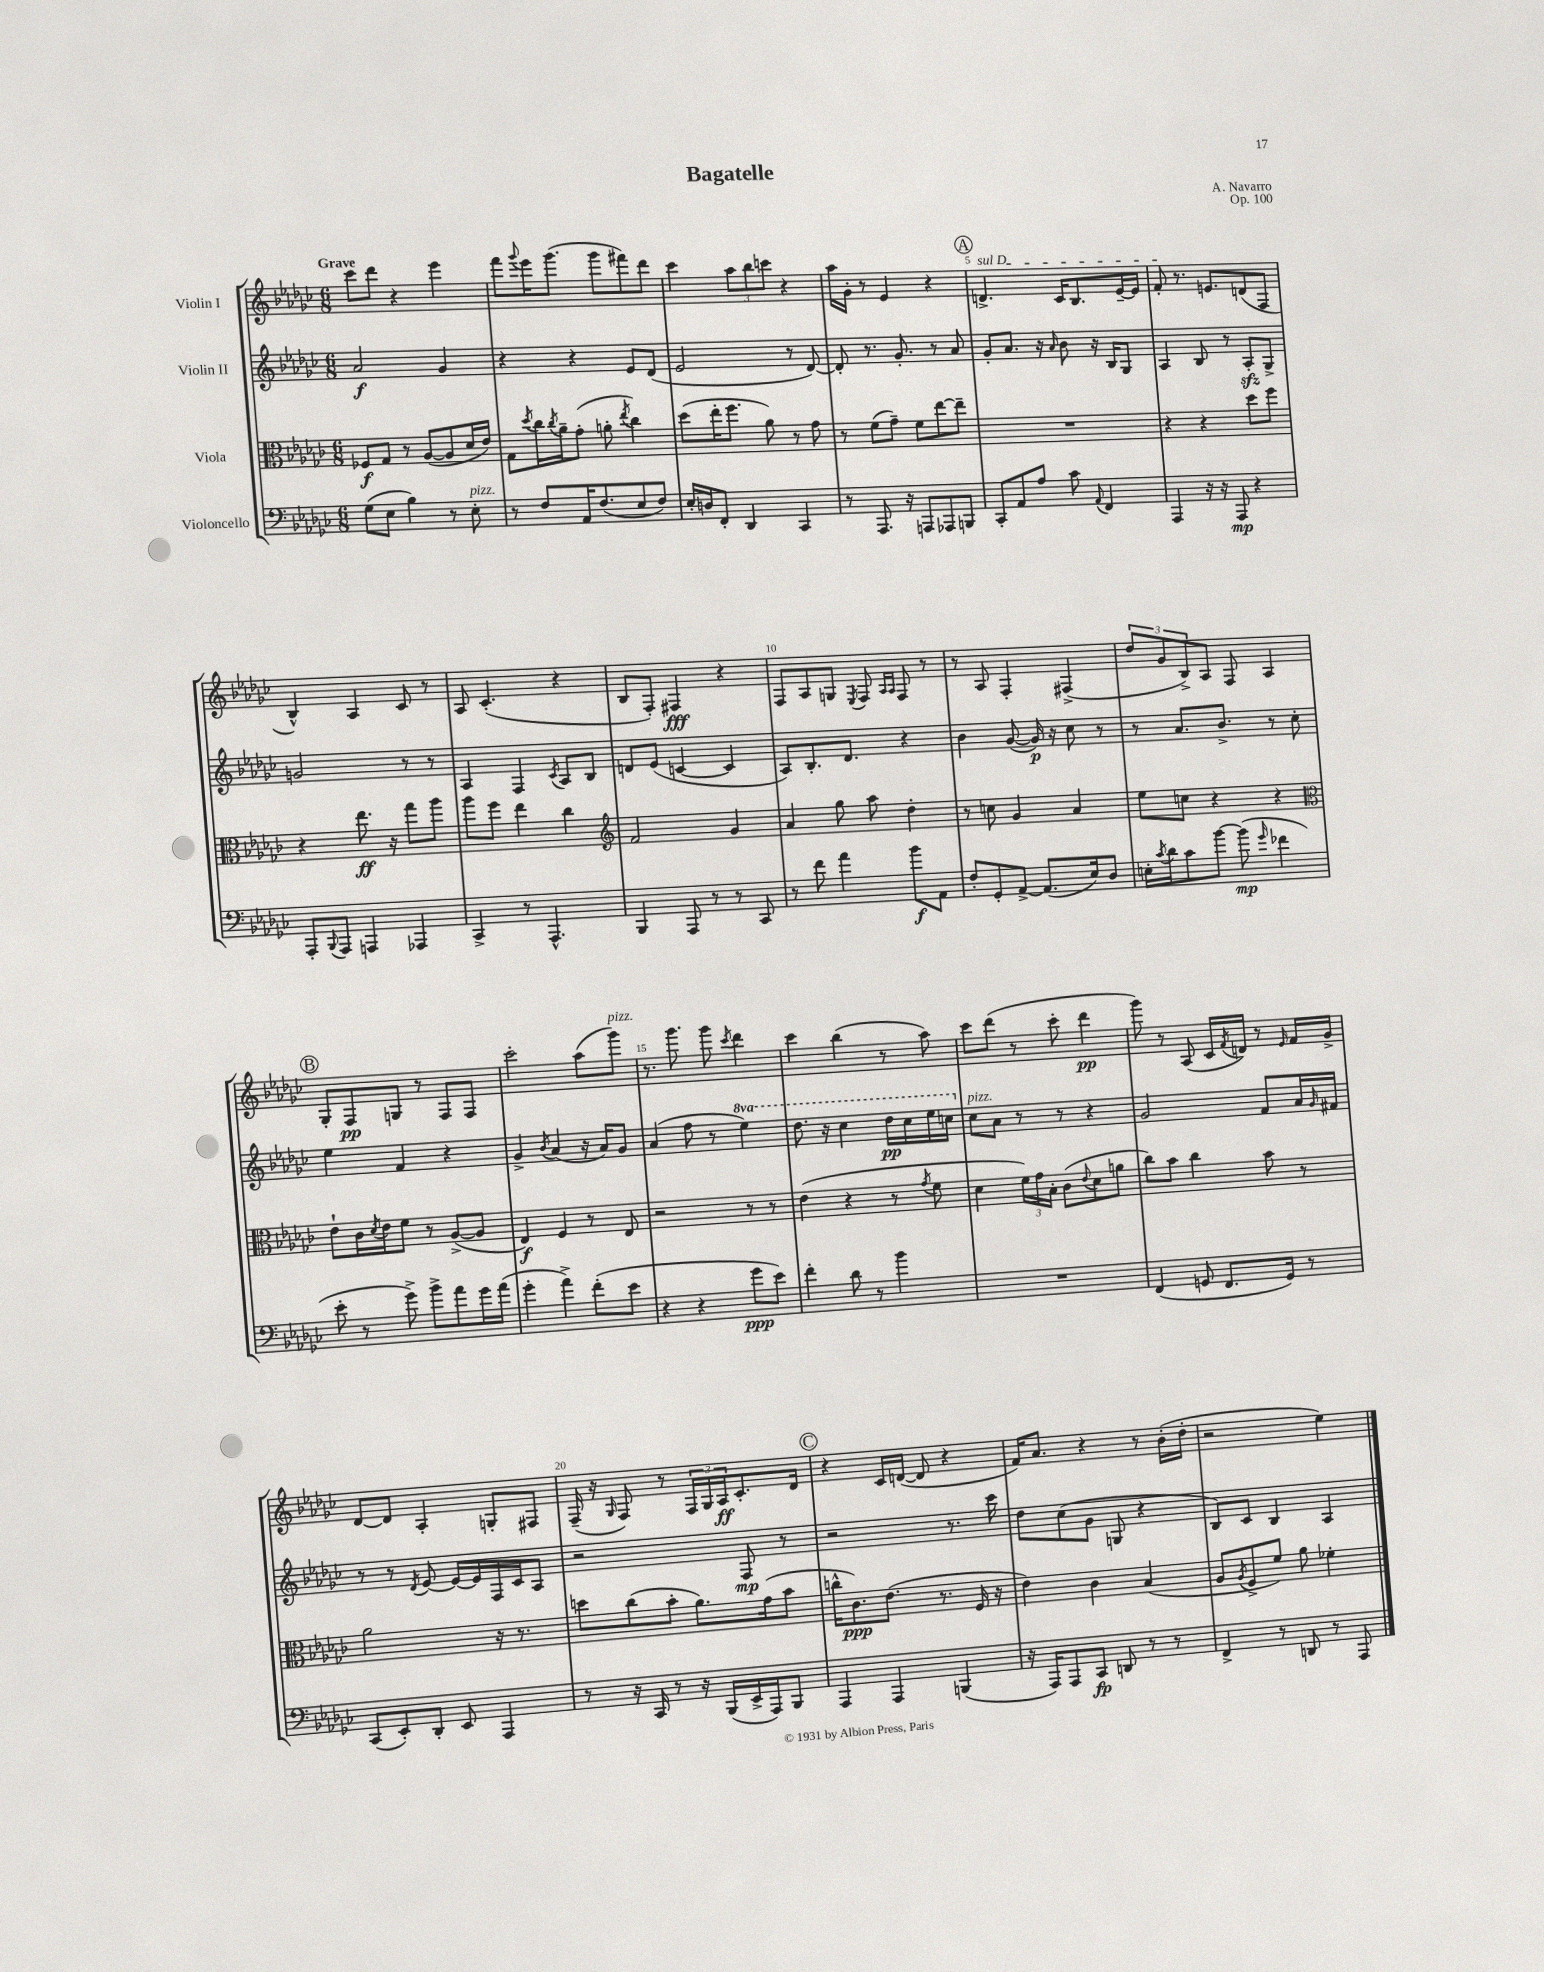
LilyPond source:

\header { title = "Bagatelle" composer = "A. Navarro" opus = "Op. 100" }
<<
\new StaffGroup <<
\new Staff = "s0" \with { instrumentName = "Violin I" } {
    \clef treble \key ges \major \numericTimeSignature \time 6/8 \tempo "Grave"
    ces'''8 des'''8 r4 ees'''4 |
    f'''8 \appoggiatura { ges'''8 } ees'''16 ges'''8.( ges'''8 fis'''8) des'''8 |
    ces'''4 \tuplet 3/2 { aes''8 bes''8 c'''8 } r4 |
    aes''16 ges'16-. r8 ees'4 r4 |
    \mark \markup { \circle "A" } \once \override TextSpanner.bound-details.left.text = \markup { \italic "sul D" } d'4.->\startTextSpan ces'16 bes8. ees'16~-- ees'16 |
    f'8-.\stopTextSpan r8. e'8. d'8( f8 |
    bes4-^) aes4 ces'8 r8 |
    aes8 ces'4.-.( r4 |
    bes8 f8-.) fis4\fff r4 |
    f8 aes8 g8 \acciaccatura { ees8 } f8 \grace { aes16 aes16 } f8 r8 |
    r8 aes8 f4-. fis4->( |
    \tuplet 3/2 { des''8 ges'8 bes8->) } aes8 f8 aes4 |
    \mark \markup { \circle "B" } ges8-. f8\pp g8 r8 f8 f8 |
    ces'''2-. aes''8( ges'''8^\markup { \italic "pizz." }) |
    r8. ges'''8. ges'''8 \acciaccatura { ces'''8 } des'''4 |
    ces'''4 bes''4( r8 aes''8) |
    ces'''8 des'''8( r8 ces'''8-. des'''4\pp |
    ges'''8) r8 aes8( ces'16 \acciaccatura { f'8 } d'16) r8 \grace { ees'16 } f'16 ges'16-> |
    des'8~ des'8 aes4-. g8-. fis8 |
    f16--( r16 \grace { ges16 } f8) r8 \tuplet 3/2 { f16 ges16 aes16\ff } ces'8.-. des'16 |
    \mark \markup { \circle "C" } r4 ces'16 d'16~( d'8 r4 |
    f'16) aes'8. r4 r8 bes'16-.( des''16-. |
    r2 ees''4) \bar "|." |
}
\new Staff = "s1" \with { instrumentName = "Violin II" } {
    \clef treble \key ges \major \numericTimeSignature \time 6/8 \set Staff.ottavationMarkups = #ottavation-simple-ordinals
    aes'2\f ges'4 |
    r4 r4 ees'8 des'8( |
    ees'2 r8 des'8~) |
    des'8-. r8. ges'8.-. r8 aes'8 |
    \mark \markup { \circle "A" } ges'8-. aes'8. r16 \grace { aes'16 } bes'8 r16 bes16 ges8 |
    aes4 bes8 r8 aes8-.\sfz ges8-> |
    g'2 r8 r8 |
    aes4 f4 \acciaccatura { ces'8 } aes8 bes8 |
    d'8 ees'8( c'4~ c'4 |
    aes8) bes8.-. des'8. r4 |
    bes'4 ges'8~( ges'16\p) r16 ces''8 r8 |
    r8 aes'8. bes'8.-> r8 ces''8-. |
    \mark \markup { \circle "B" } ees''4 f'4 r4 |
    ges'4-> \acciaccatura { bes'8 } aes'4( r16 aes'16) ges'8 |
    aes'4( f''8 r8 \ottava #1 ees'''4) |
    des'''8. r16 ces'''4 des'''16\pp ces'''16 ees'''16 c'''16 \ottava #0 |
    ces''8^\markup { \italic "pizz." } aes'8 r8 r8 r4 |
    ges'2 f'8 aes'16 \grace { ges'16 } fis'16 |
    r8 r8 \acciaccatura { des'8 } ees'8~ ees'16~ ees'16 f16 ces'16 aes8 |
    r2 f8\mp r8 |
    \mark \markup { \circle "C" } r2 r8. ces'''16 |
    des''8 ces''8( ges'8 g8 r4 |
    bes8) ces'8 bes4 aes4 \bar "|." |
}
\new Staff = "s2" \with { instrumentName = "Viola" } {
    \clef alto \key ges \major \numericTimeSignature \time 6/8
    fes8\f ges8 r8 aes8~( aes8 des'16 ees'16) |
    ges8 \acciaccatura { des''8 } ces''16 \acciaccatura { ces''8 } aes'16-- ges'8-.( a'8-. \acciaccatura { ees''8 } ces''4) |
    des''8( ees''16-. f''8. aes'8) r8 ges'8 |
    r8 f'8( ges'8--) f'8 ees''8~ ees''8-- |
    \mark \markup { \circle "A" } R2. |
    r4 r4 des''8 f''8 |
    r4 ees''8.\ff r16 ges''8 aes''8 |
    aes''8 f''8 ees''4 ces''4 |
    \clef treble f'2 ges'4 |
    aes'4 ges''8 aes''8 des''4-. |
    r8 c''8 ges'4 aes'4 |
    ees''8 c''8 r4 r4 |
    \mark \markup { \circle "B" } \clef alto ees'8-! ces'16 \acciaccatura { des'8 } ees'16 f'8 r8 aes8~->( aes8 |
    ees4\f) f4 r8 ees8 |
    r2 r8 r8 |
    ees'4( r4 r8 \acciaccatura { ges'8 } f'8 |
    des'4 \tuplet 3/2 { f'16) ges'16 bes16-. } ces'8( \appoggiatura { ees'8 } des'8 a'8 |
    ces''8) bes'8 ces''4 bes'8 r8 |
    aes'2 r16 r8. |
    d''8 ces''8( bes'8-. aes'8.) ges'16( bes'8 |
    \mark \markup { \circle "C" } c''16-^ ces'8.\ppp) ees'8.( r8. f16 r16 |
    ees'4) ces'4 bes4( |
    aes8 \acciaccatura { aes8 } f8-> f'8) aes'8 fes'4-. \bar "|." |
}
\new Staff = "s3" \with { instrumentName = "Violoncello" } {
    \clef bass \key ges \major \numericTimeSignature \time 6/8
    ges8( ees8 bes4) r8 ees8-.^\markup { \italic "pizz." } |
    r8 f8 aes,16 f8.( ees8 f8) |
    ees16-. d16 f,8-. des,4 ces,4 |
    r8 aes,,8. r16 a,,8 aes,,8 b,,8 |
    \mark \markup { \circle "A" } ces,8-. aes,8 aes8 ces'8 \appoggiatura { aes,8 } f,4 |
    aes,,4 r16 r16 aes,,8\mp r4 |
    aes,,8-. \appoggiatura { bes,,8 } aes,,8 a,,4 aes,,4 |
    ces,4-> r8 aes,,4.-^ |
    bes,,4 aes,,8 r8 r8 ces,8 |
    r8 f'8 aes'4 bes'8\f aes,8 |
    f8-. ges,8-. aes,8~-> aes,8.( ees16) des8 |
    e16-. \acciaccatura { ces'8 } des'16 ces'8 bes'8~ bes'8\mp( \grace { ges'16 } fes'4 |
    \mark \markup { \circle "B" } ees'8-. r8 ges'8->) bes'8-> aes'8 ges'16 aes'16( |
    ges'4-. aes'4->) f'8-.( ees'8 |
    r4 r4 ges'8\ppp ees'8) |
    f'4-. des'8 r8 bes'4 |
    R2. |
    f,4( g,8 f,8. g,16) r8 |
    ces,8( ees,8-.) des,8-. ees,8 aes,,4 |
    r8 r16 ces,16 r8 r16 bes,,16( ees,16-> aes,,16) bes,,8 |
    \mark \markup { \circle "C" } aes,,4 aes,,4 b,,4( |
    r16 aes,,16) aes,,8 ces,8\fp d,8 r8 r8 |
    f,4-> r8 d,8 r8 aes,,8 \bar "|." |
}
>>
>>
\layout { \context { \Score \override BarNumber.break-visibility = ##(#f #t #t) barNumberVisibility = #(every-nth-bar-number-visible 5) } }
